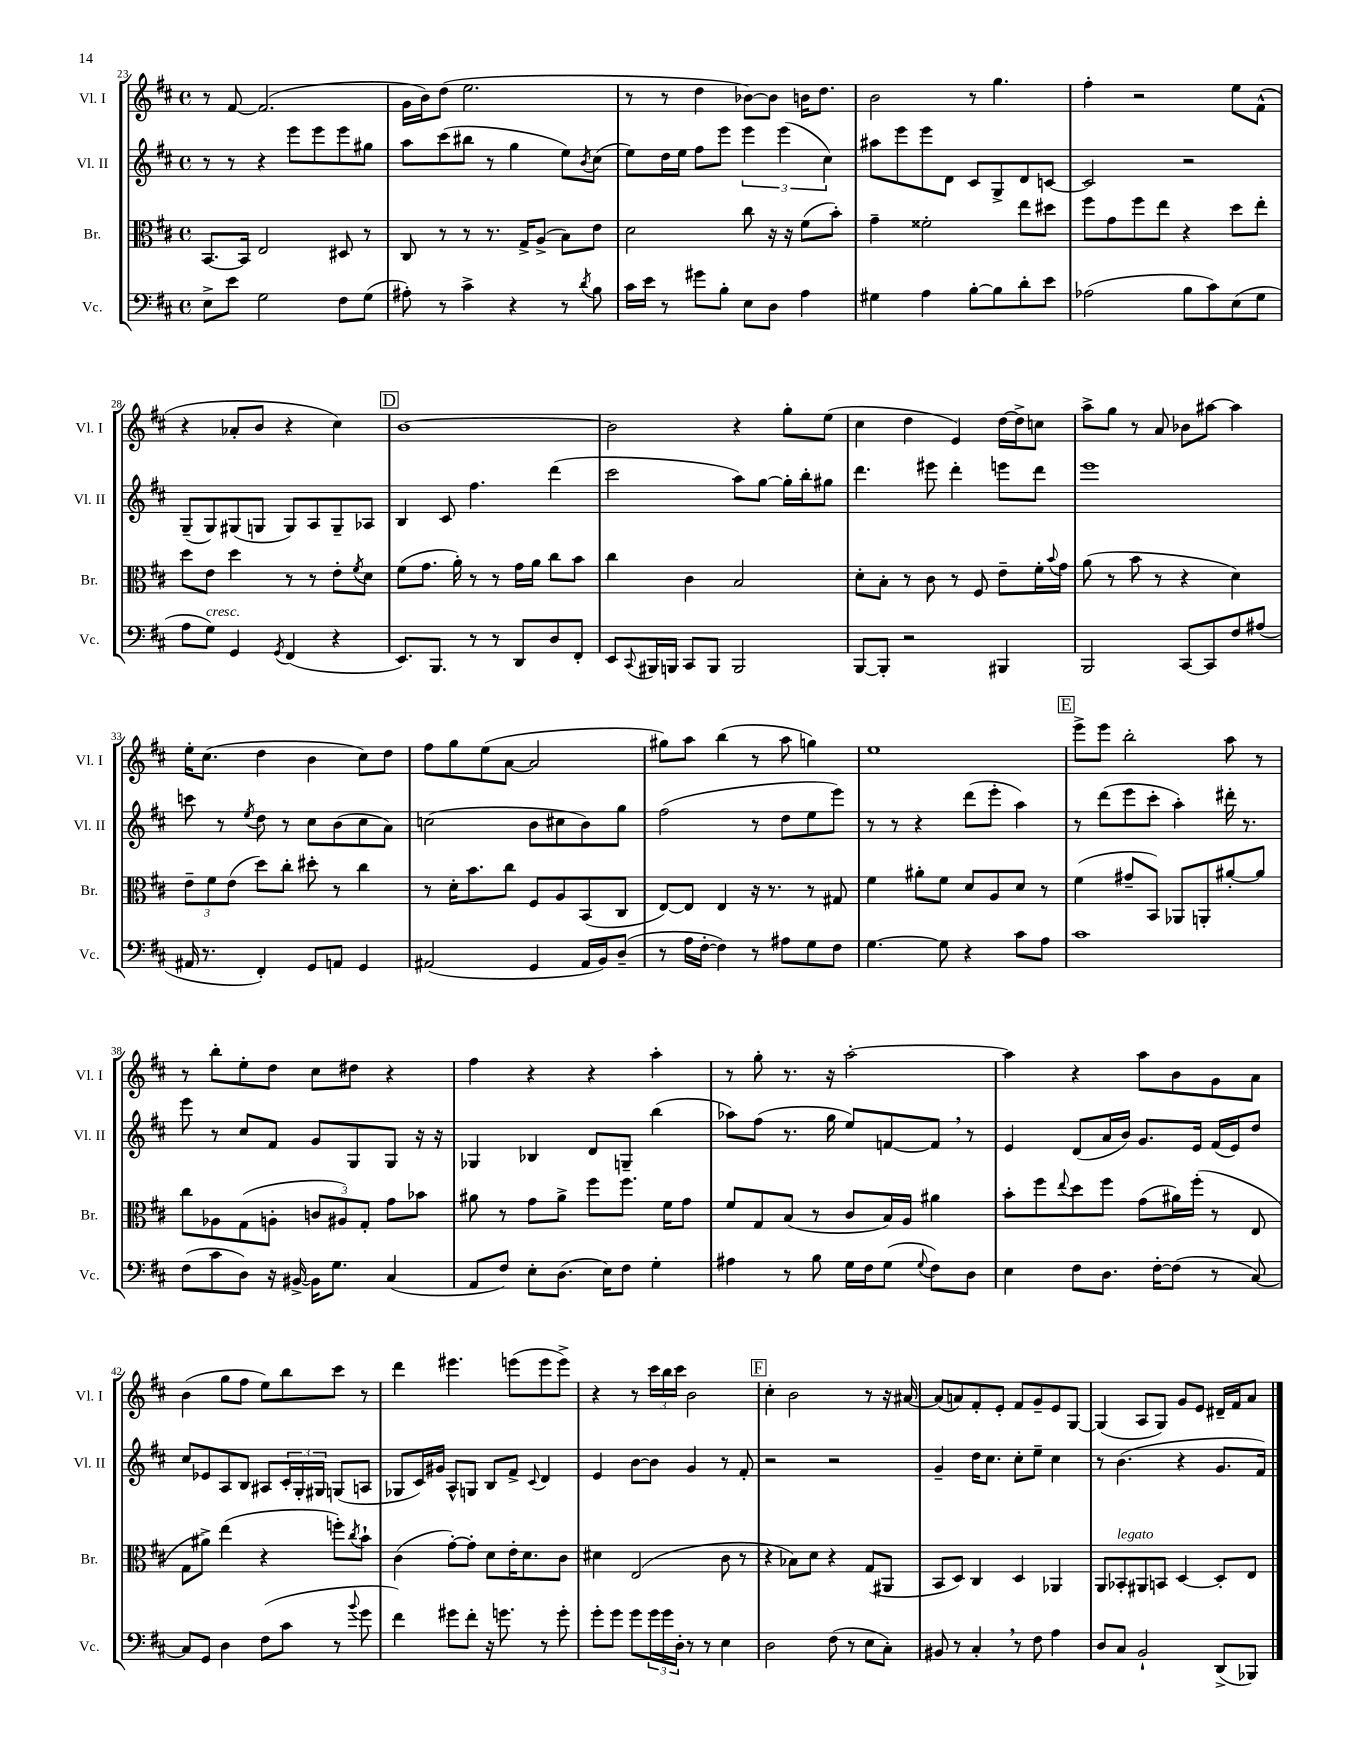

**kern	**kern	**kern	**kern
*staff4	*staff3	*staff2	*staff1
*clefF4	*clefC3	*clefG2	*clefG2
*k[f#c#]	*k[f#c#]	*k[f#c#]	*k[f#c#]
*M4/4	*M4/4	*M4/4	*M4/4
*met(c)	*met(c)	*met(c)	*met(c)
8E^\L	[8.BB/L	8r	8r
8e\J	.	8r	[8f#/
.	16BB/]Jk	.	.
2G\	2E/	4r	(2.f#/]
.	.	8eee\L	.
.	.	8eee\	.
8F#\L	8D#/	8eee\	.
(8G\J	8r	8gg#\J	.
=	=	=	=
8A#'\)	8C#/	8aa\L	16g\LL
.	.	.	16b\J)
8r	8r	(8ccc#\	(8dd\J
4c#^\	8r	8bb#\J	2.ee\
.	8.r	8r	.
4r	.	4gg\	.
.	16G^/LK	.	.
.	(8A^/J	.	.
8r	8B\L)	8ee\L)	.
8qd/	.	8qb/	.
8B\	8e\J	(8cc#\J	.
=	=	=	=
16c#\LL	2d\	8ee\L)	8r
16e\JJ	.	.	.
8r	.	16dd\L	8r
.	.	16ee\JJ	.
8g#\L	.	8ff#\L	4dd\
8B'\J	.	8eee\J	.
8E\L	8cc#\	6eee\	[8b-\L)
8D\J	16r	.	8b-\]J
.	.	(6eee\	.
.	16r	.	.
4A\	(8f#\L	.	16b\LK
.	.	.	8.dd\J
.	.	6cc#\)	.
.	8b'\J)	.	.
=	=	=	=
4G#\	4g~\	8aa#\L	2b\
.	.	8eee\	.
4A\	2f##'\	8eee\	.
.	.	8d\J	.
[8B'\L	.	8c#/L	8r
8B\]	.	8G^/	4.gg\
8d'\	8ee\L	8d/	.
8e\J	8dd#\J	[8c/J	.
=	=	=	=
(2A-\	8ff#\L	2c/]	4ff#'\
.	8g\	.	.
.	8ff#\	.	2r
.	8ee\J	.	.
8B\L	4r	2r	.
8c#\)	.	.	.
(8E\	8dd\L	.	8ee\L
8G\J	8ee'\J	.	(8f#^^\J
=	=	=	=
8A\L	8dd\L	(8G~/L	4r
8G\J)	8e\J	8G/)	.
4GG/	4dd\	(8G#/	8a-'/L
.	.	8G/J	8b/J
8qGG/	.	.	.
(4FF#/	8r	8G/L)	4r
.	8r	8A/	.
4r	8e'\L	8G~/	4cc#\)
.	8qf#/	.	.
.	8d\J	8A-/J	.
=	=	=	=
8.EE/L)	(8f#\L	4B/	[1b
.	8.g\J	.	.
8.BBB/J	.	.	.
.	.	8c#/	.
.	16a'\)	.	.
8r	8r	4.ff#\	.
8r	8r	.	.
8DD/L	16g\LL	.	.
.	16a\JJ	.	.
8D/	8cc#\L	(4ddd\	.
8FF#'/J	8b\J	.	.
=	=	=	=
8EE/L	4cc#\	2ccc#\	2b\]
8qqCC#/	.	.	.
16BBB#/L	.	.	.
16BBB/JJ	.	.	.
8CC#/L	4c#\	.	.
8BBB/J	.	.	.
2BBB/	2B/	8aa\L)	4r
.	.	[8gg\J	.
.	.	16gg'\]LL	8gg'\L
.	.	16bb'\J	.
.	.	8gg#\J	(8ee\J
=	=	=	=
[8BBB/L	8d'\L	4.ddd\	4cc#\
8BBB'/]J	8B'\J	.	.
2r	8r	.	4dd\
.	8c#\	8eee#\	.
.	8r	4ddd'\	4e/)
.	8F#/	.	.
4BBB#/	8e~\L	8eee\L	[16dd\LL
.	.	.	16dd^\]J
.	16f#'\L	8ddd\J	8cc\J
.	8qqb/	.	.
.	16g\JJ	.	.
=	=	=	=
2BBB/	(8a\	1eee	8aa^\L
.	8r	.	8gg\J
.	8b\	.	8r
.	8r	.	8a/
[8CC#/L	4r	.	8b-\L
8CC#/]	.	.	[8aa#\J
8F#/	4d\)	.	4aa#\]
(8A#/J	.	.	.
=	=	=	=
16AA#/	12e~\L	8ccc\	16ee'\LK
8.r	.	.	(8.cc#\J
.	12f#\	.	.
.	.	8r	.
.	(12e\J	.	.
.	.	8qee/	.
4FF#'/)	8dd\L)	8dd\	4dd\
.	8cc#'\J	8r	.
8GG/L	8dd#'\	8cc#\L	4b\
8AA/J	8r	(8b\	.
4GG/	4cc#\	8cc#\	8cc#\L)
.	.	8a\J)	8dd\J
=	=	=	=
(2AA#/	8r	(2cc\	8ff#\L
.	16d'\LK	.	8gg\
.	8.b\	.	.
.	.	.	(8ee\
.	8cc#\J	.	[8a\J
4GG/	8F#/L	8b\L	2a/]
.	8A/	8cc#\	.
16AA#/LL	(8BB/	8b\)	.
16BB/J)	.	.	.
(8D~/J	8C#/J	8gg\J	.
=	=	=	=
8r	[8E/L)	(2ff#\	8gg#\L)
16A\LL	8E/]J	.	8aa\J
[16F#'\JJ	.	.	.
4F#\])	4E/	.	(4bb\
8r	16r	8r	8r
.	8.r	.	.
8A#\L	.	8dd\L	8aa\
8G\	8r	8ee\	4gg\)
8F#\J	8G#/	8eee\J)	.
=	=	=	=
[4.G\	4f#\	8r	1ee
.	.	8r	.
.	8a#'\L	4r	.
8G\]	8f#\J	.	.
4r	8d/L	(8ddd\L	.
.	8A/	8eee'\J	.
8c#\L	8d/J	4aa\)	.
8A\J	8r	.	.
=	=	=	=
1c#	(4f#\	8r	8eee^\L
.	.	(8ddd\L	8eee\J
.	8g#~/L	8eee\	2bb'\
.	8BB/J)	8ccc#'\J	.
.	8AA-/L	4aa'\)	.
.	8AA'/	.	.
.	[8a#'/	16ddd#'\	8aa\
.	.	8.r	.
.	8a#/]J	.	8r
=	=	=	=
(8F#\L	8cc#\L	8eee\	8r
8c#\	8A-\	8r	8bb'\L
8D\J)	(8G\	8cc#/L	8ee'\
16r	8A'\J	8f#/J	8dd\J
[16BB#^/	.	.	.
16BB#\]LK	12c/L	8g/L	8cc#\L
8.G\J	.	.	.
.	12A#/)	.	.
.	.	8G/	8dd#\J
.	12G'/J	.	.
(4C#/	8g\L	8G/J	4r
.	8b-\J	16r	.
.	.	16r	.
=	=	=	=
8AA/L	8a#\	4G-/	4ff#\
8F#/J)	8r	.	.
8E'\L	8g\L	4B-/	4r
(8.D\J	8a#^\J	.	.
.	8ff#\L	8d/L	4r
16E\LK)	.	.	.
8F#\J	8.ff#\J	8G~/J	.
4G'\	.	(4bb\	4aa'\
.	16f#\LK	.	.
.	8g\J	.	.
=	=	=	=
4A#\	8f#/L	8aa-\L)	8r
.	8G/	(8ff#\J	8gg'\
8r	(8B/J	8.r	8.r
8B\	8r	.	.
.	.	16gg\	16r
16G\LL	8c#/L	8ee/L)	[2aa'\
16F#\J	.	.	.
(8G\J	16B/L)	[8f/	.
.	16A/JJ	.	.
8qqG/	.	.	.
8F#\L)	4a#\	8f/]J	.
8D\J	.	8r	.
=	=	=	=
4E\	8b'\L	4e/	4aa\]
.	8ff#\	.	.
.	8qqee/	.	.
8F#\L	8dd\	(8d/L	4r
8.D\J	8ff#\J	16a/L	.
.	.	16b/JJ)	.
.	(8g\L	8.g/L	8aa\L
[16F#'\LK	.	.	.
(8F#\]J	16a#\L)	.	8b\
.	(16ff#'\JJ	16e/Jk	.
8r	8r	(16f#/LL	8g\
.	.	16e/J)	.
[8C#/)	8E/	8dd/J	8a\J
=	=	=	=
8C#/]L	8G\L	8cc#/L	(4b\
8GG/J	8a#^\J)	8e-/	.
4D\	(4ee\	8A/	8gg\L
.	.	8B/J	8ff#\J
(8F#\L	4r	8A#/L	8ee\L)
8c#\J	.	24c#'/L	8bb\
.	.	24G'/	.
.	.	24G#/JJ	.
8r	8ff'\L)	(8G/L	8ccc#\J
8qqb/	8qcc#/	.	.
8g\	8b`\J	8A/J	8r
=	=	=	=
4f#\)	(4c#\	8G-/L	4ddd\
.	.	16c#/L)	.
.	.	16g#/JJ	.
8g#\L	[8g'\L)	8A^^/L	4.eee#\
8f#'\J	8g'\]J	8G/J	.
16r	8d\L	8B/L	.
8.g\	.	.	.
.	16e'\K	8f#^/J	(8eee\L
.	8.d\	.	.
.	.	8qqc#/	.
8r	.	4d/	8eee\
8g'\	8c#\J	.	8eee^\J)
=	=	=	=
8g'\L	4d#\	4e/	4r
8g\J	.	.	.
8g\L	(2E/	[8b\L	8r
24g\L	.	8b\]J	24ccc#\LL
24g\	.	.	24bb\
24D'\JJ	.	.	24ccc#\JJ
8r	.	4g/	2b\
8r	.	.	.
4E\	8c#\	8r	.
.	8r	8f#'/	.
=	=	=	=
2D\	4r	2r	4cc#'\
.	8B-\L)	.	2b\
.	8d\J	.	.
(8F#\	4r	2r	.
8r	.	.	.
8E\L	(8G/L	.	8r
8C#'\J)	8AA#/J	.	16r
.	.	.	[16a#/
=	=	=	=
8BB#/	8BB/L	4g~/	(8a#/]L
8r	8D/J)	.	8a/)
4C#'/	4C#/	16dd\LK	8f#'/
.	.	8.cc#\J	.
.	.	.	8e'/J
8r	4D/	8cc#'\L	8f#/L
8F#\	.	8ee~\J	8g~/
4A\	4AA-/	4cc#\	8e/
.	.	.	[8G/J
=	=	=	=
8D/L	8AA/L	8r	(4G/]
8C#/J	8BB-'/	(4.b\	.
2BB`/	8AA#/	.	8A/L
.	8BB/J	.	8G/J)
.	[4D/	4r	8g/L
.	.	.	8e/J
(8DD^/L	8D'/]L	8.g/L	16d#~/LL
.	.	.	16f#/J
8BBB-/J)	8E/J	.	8a/J
.	.	16f#/Jk)	.
==	==	==	==
*-	*-	*-	*-
